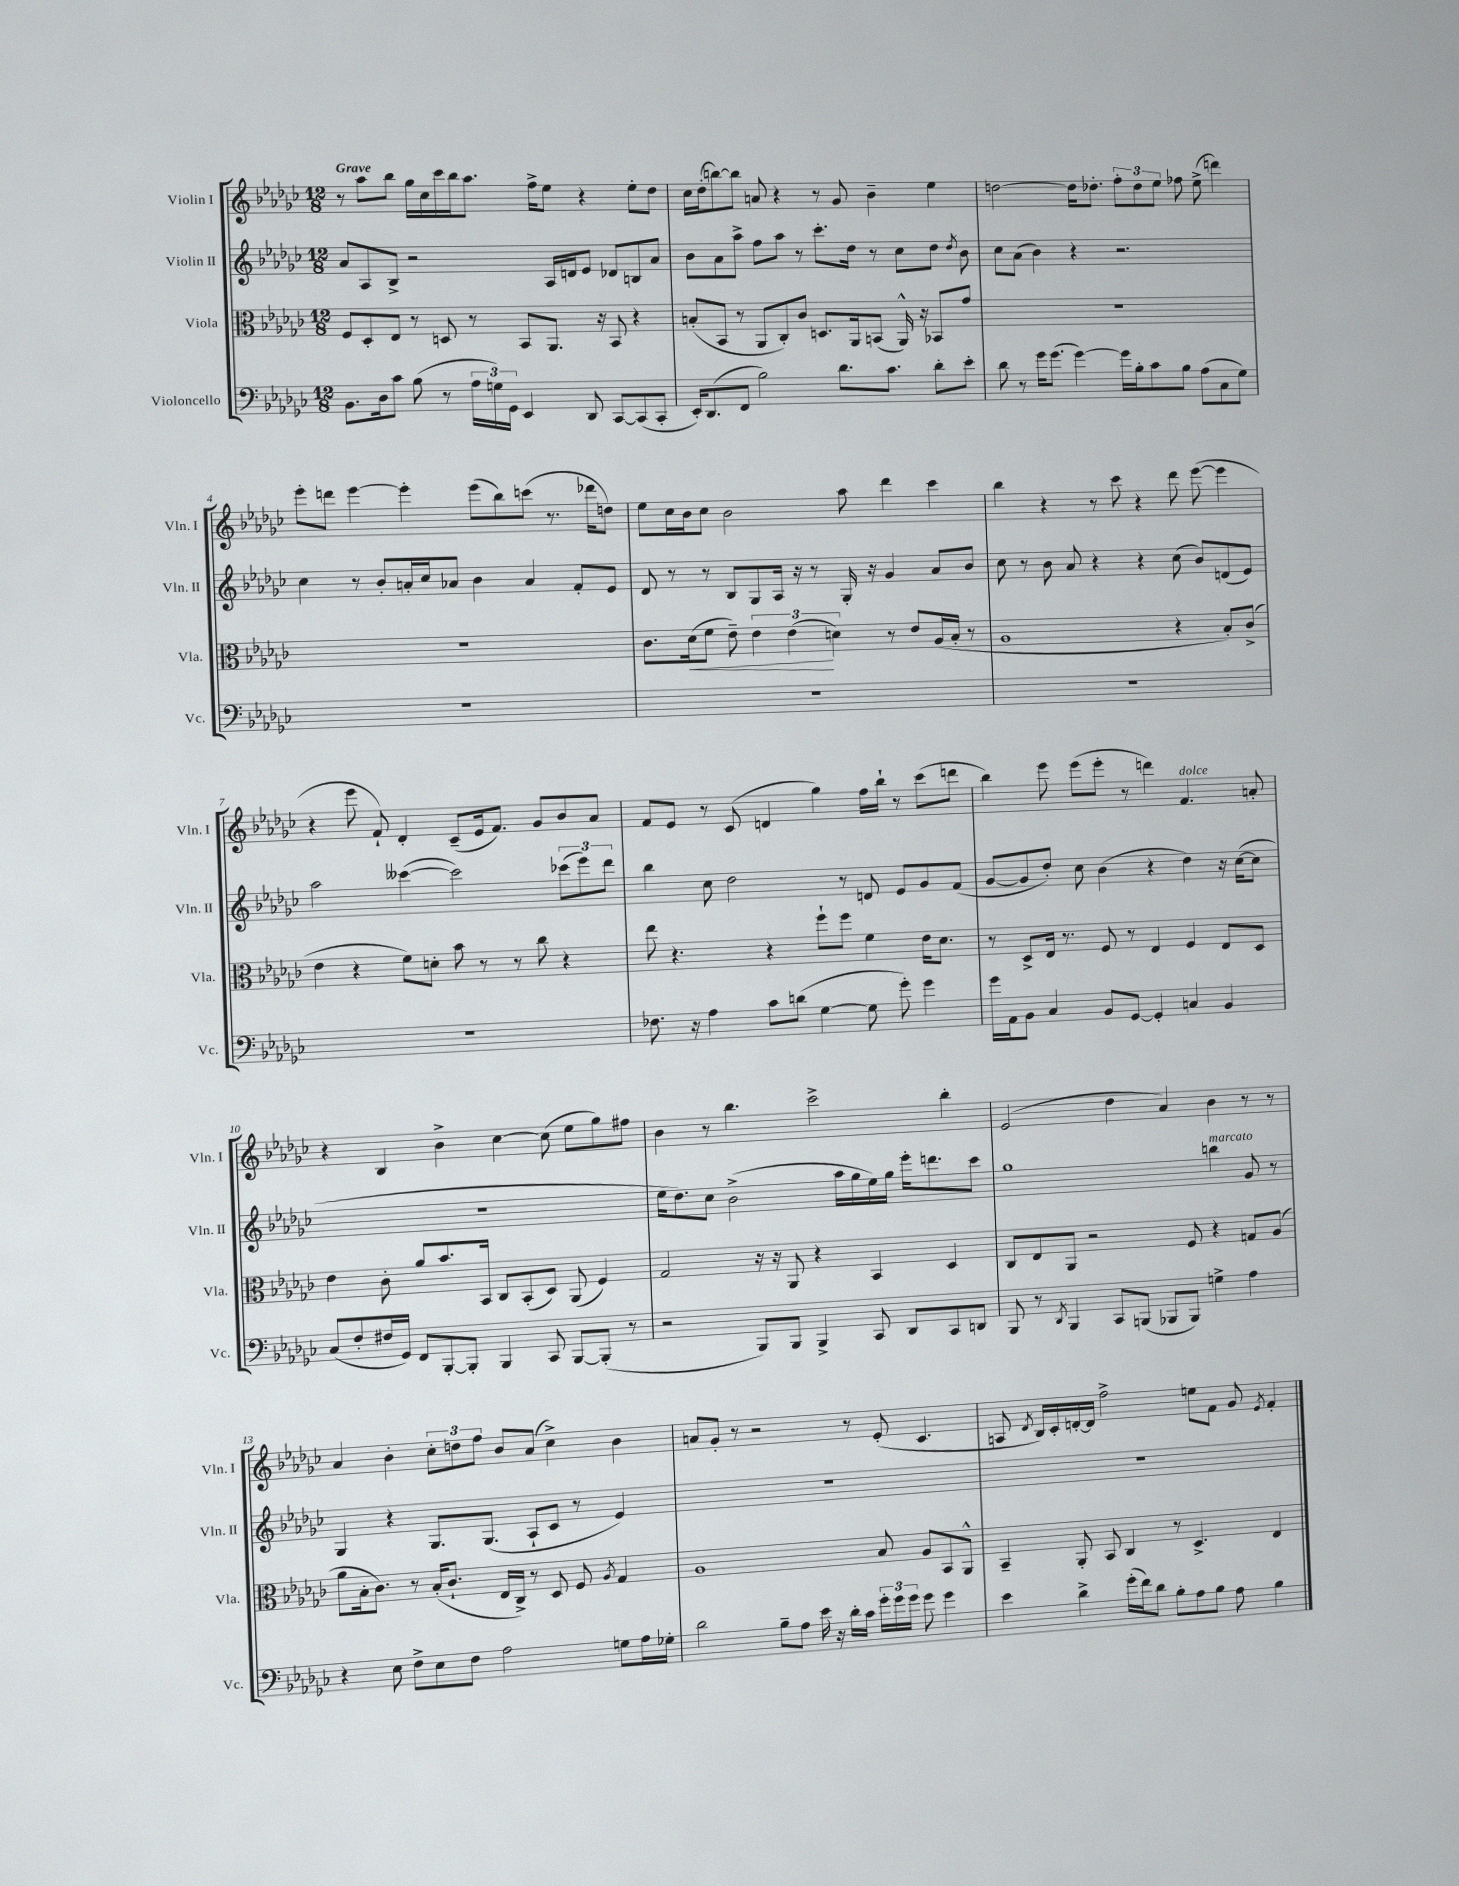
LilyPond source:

<<
\new StaffGroup <<
\new Staff = "s0" \with { instrumentName = "Violin I" shortInstrumentName = "Vln. I" } {
    \clef treble \key ges \major \numericTimeSignature \time 12/8 \tempo "Grave"
    \autoBeamOff r8 aes''8[ bes''8] ges''16[ ces''16 ces'''16 bes''16 aes''8.] f''16[-> ees''8] r4 ees''8[-. des''8] |
    ces''16[ des''16-.( b''8~) b''8] a'8 r4 r8 ges'8 bes'4-- ees''4 |
    d''2~ d''16[ des''8.]-. \tuplet 3/2 { f''8[-. des''8 ees''8] } fes''8 ees''8->( d'''4) |
    ees'''8[-. d'''8] ees'''4~ ees'''4-. ees'''8[( bes''8) c'''8]( r8. des'''16[ d''8]) |
    ees''8[ ces''16 bes'16 ces''8] bes'2 aes''8 des'''4 ces'''4 |
    bes''4 r4 r8 ces'''8 r4 des'''8 ees'''8~( ees'''4 |
    r4 ees'''8 f'8-!) des'4-. ces'8[--( ees'16 f'8.]) ges'8[ bes'8 aes'8] |
    f'8[ ees'8] r8 ces'8( d'4 ges''4) f''16[ bes''16]-! r8 ces'''8[( d'''8] |
    bes''4) ees'''8 ees'''8[( ees'''8]-. r8 d'''4) f'4.^\markup { \italic "dolce" } a'8-. |
    r4 bes4 bes'4-> ces''4~ ces''8( ees''8[ ges''8) fis''8] |
    bes'4 r8 bes''4. ces'''2-> bes''4-. |
    ees'2( des''4 aes'4) bes'4 r8 r8 |
    aes'4 bes'4-. \tuplet 3/2 { ces''8[-. d''8 f''8] } bes'8[ aes'8]( ces''4->) bes'4 |
    a'8[ ges'8]-. r8 r2 r8 ees'8-.( ces'4. |
    a8 \acciaccatura { des'8 } bes16[) ces'16-. d'16~-. d'16] f''2-> e''8[ f'8] ges'8 \acciaccatura { ees'8 } f'4-. \bar "|." |
}
\new Staff = "s1" \with { instrumentName = "Violin II" shortInstrumentName = "Vln. II" } {
    \clef treble \key ges \major \numericTimeSignature \time 12/8
    \autoBeamOff aes'8[ aes8 bes8]-> r2 aes16[ d'16 ees'8] des'8[ b8 aes'8] |
    bes'8[ aes'8 aes''8]-> f''8[ aes''8] r8 ces'''8.[-. des''16] r8 ces''8[ des''8] \acciaccatura { des''8 } bes'8 |
    ces''8[ aes'8]( bes'4) r4 r2. |
    ces''4 r8 bes'8[-. a'16-. ces''16 aes'8] bes'4 aes'4 f'8[-. ees'8] |
    des'8 r8 r8 bes8[ ges8 aes16] r16 r8 ges16-. r16 ges'4 aes'8[ bes'8] |
    ces''8 r8 bes'8 aes'8 r4 r4 ces''8( bes'8[) d'8( ees'8]) |
    aes''2 ceses'''4~( ceses'''2) \tuplet 3/2 { ces'''8[( ees'''8) des'''8] } |
    bes''4 ces''8 des''2 r8 d'8 ees'8[ ges'8 f'8]( |
    ges'8[~ ges'8 des''8]-.) ces''8 bes'4( r4 des''4) r16 ces''16[~( ces''8] |
    R1. |
    ees''16[ des''8.) ces''8] bes'2->( aes''16[ ges''16 ees''16) ges''16] ees'''16[-. d'''8. ces'''8] |
    ges''1 b''4^\markup { \italic "marcato" } ges'8 r8 |
    ges4 r4 ges8.[ ges8.]( aes8[-! ces'8] r8 ees'4) |
    R1. |
    R1. \bar "|." |
}
\new Staff = "s2" \with { instrumentName = "Viola" shortInstrumentName = "Vla." } {
    \clef alto \key ges \major \numericTimeSignature \time 12/8
    \autoBeamOff f8[ des8-. ees8] r8 d8 r8 bes,8[ aes,8.] r16 bes,8 r4 |
    b8[-.( bes,8] r8 aes,8[ ces8-.) ces'8] d8.[ aes,16 b,8]( aes,16-^) r16 bes,8[ ges'8] |
    R1. |
    R1. |
    ces'8.[ des'16\<( f'8] ees'8--) \tuplet 3/2 { ees'4 ees'4\!( d'4) } r8 ees'8[ aes16( bes16]-. r8 |
    aes1 r4 bes8[-.) ces'8]->( |
    ees'4 r4 f'8[) d'8]-. bes'8 r8 r8 ces''8 r4 |
    ees''8 r4. r4 f''8[-! f''8] f'4 ees'16[ des'8.] |
    r8 des8[-> ees16] r8. f8 r8 ees4 f4 ees8[ des8] |
    ees'4 ces'8-. aes'8[ bes'8. bes,16] ces8[ bes,8-.( des8]) aes,8( f4) |
    ges2 r16 r16 aes,8 r4 bes,4 des4 |
    ces8[ ees8 aes,8] r2 f8 r4 g8[ aes8]( |
    aes'8[ bes16-. ces'8.]) r8 bes16[-.( ces'8.]-! ees16[ ces16]->) r8 des8 f8 \acciaccatura { aes8 } ges4 |
    aes1 bes8 aes8[ bes,8 aes,8]-^ |
    bes,4-- aes,8-. bes,8 ces4 r8 des4.-> ees4 \bar "|." |
}
\new Staff = "s3" \with { instrumentName = "Violoncello" shortInstrumentName = "Vc." } {
    \clef bass \key ges \major \numericTimeSignature \time 12/8
    \autoBeamOff bes,8.[ des16 ces'8] bes8( r8 \tuplet 3/2 { aes16[ g16) ges,16] } ees,4 des,8 ces,8[~ ces,8( ces,8]-. |
    ees,16[-.) des,8.( f,8] bes2) des'8.[ ces'8.] des'8[-. ees'8]-. |
    des'8 r8 ges'16[ ges'8.]( ges'4~) ges'16[ bes16-. ces'8 bes8] aes8[( ces8 ges8]) |
    R1. |
    R1. |
    R1. |
    R1. |
    fes8. r16 aes4 ces'8[ d'8]( ges4~ ges8 ges'8-.) ges'4 |
    ges'16[ aes,16 bes,8] ces4 bes,8[ ges,8]~ ges,4-. c4 bes,4 |
    ces8[( f8-. fis16 ges,16]) f,8[ bes,,8~-. bes,,8]-. bes,,4 ces,8 bes,,8[~ bes,,8]-.( r8 |
    r2 bes,,8[) bes,,8] bes,,4-> ces,8 des,8[ ces,8 d,8] |
    bes,,8 r8 \acciaccatura { des,8 } bes,,4 ces,8[ b,,8]( bes,,8[ bes,,8]) g4-> aes4 |
    r4 ees8 f8[-> ees8 f8] aes2 g8[ aes16 ges16]-. |
    des'2 bes8[-- aes8] ees'16 r16 des'16[-. ces'16] \tuplet 3/2 { ges'16[-. ges'16 ges'16] } ges'8 ges'4 |
    ees'4 des'4-> ges'16[-.( f'16) des'8] bes8[-. aes8 bes8] aes8 bes4 \bar "|." |
}
>>
>>
